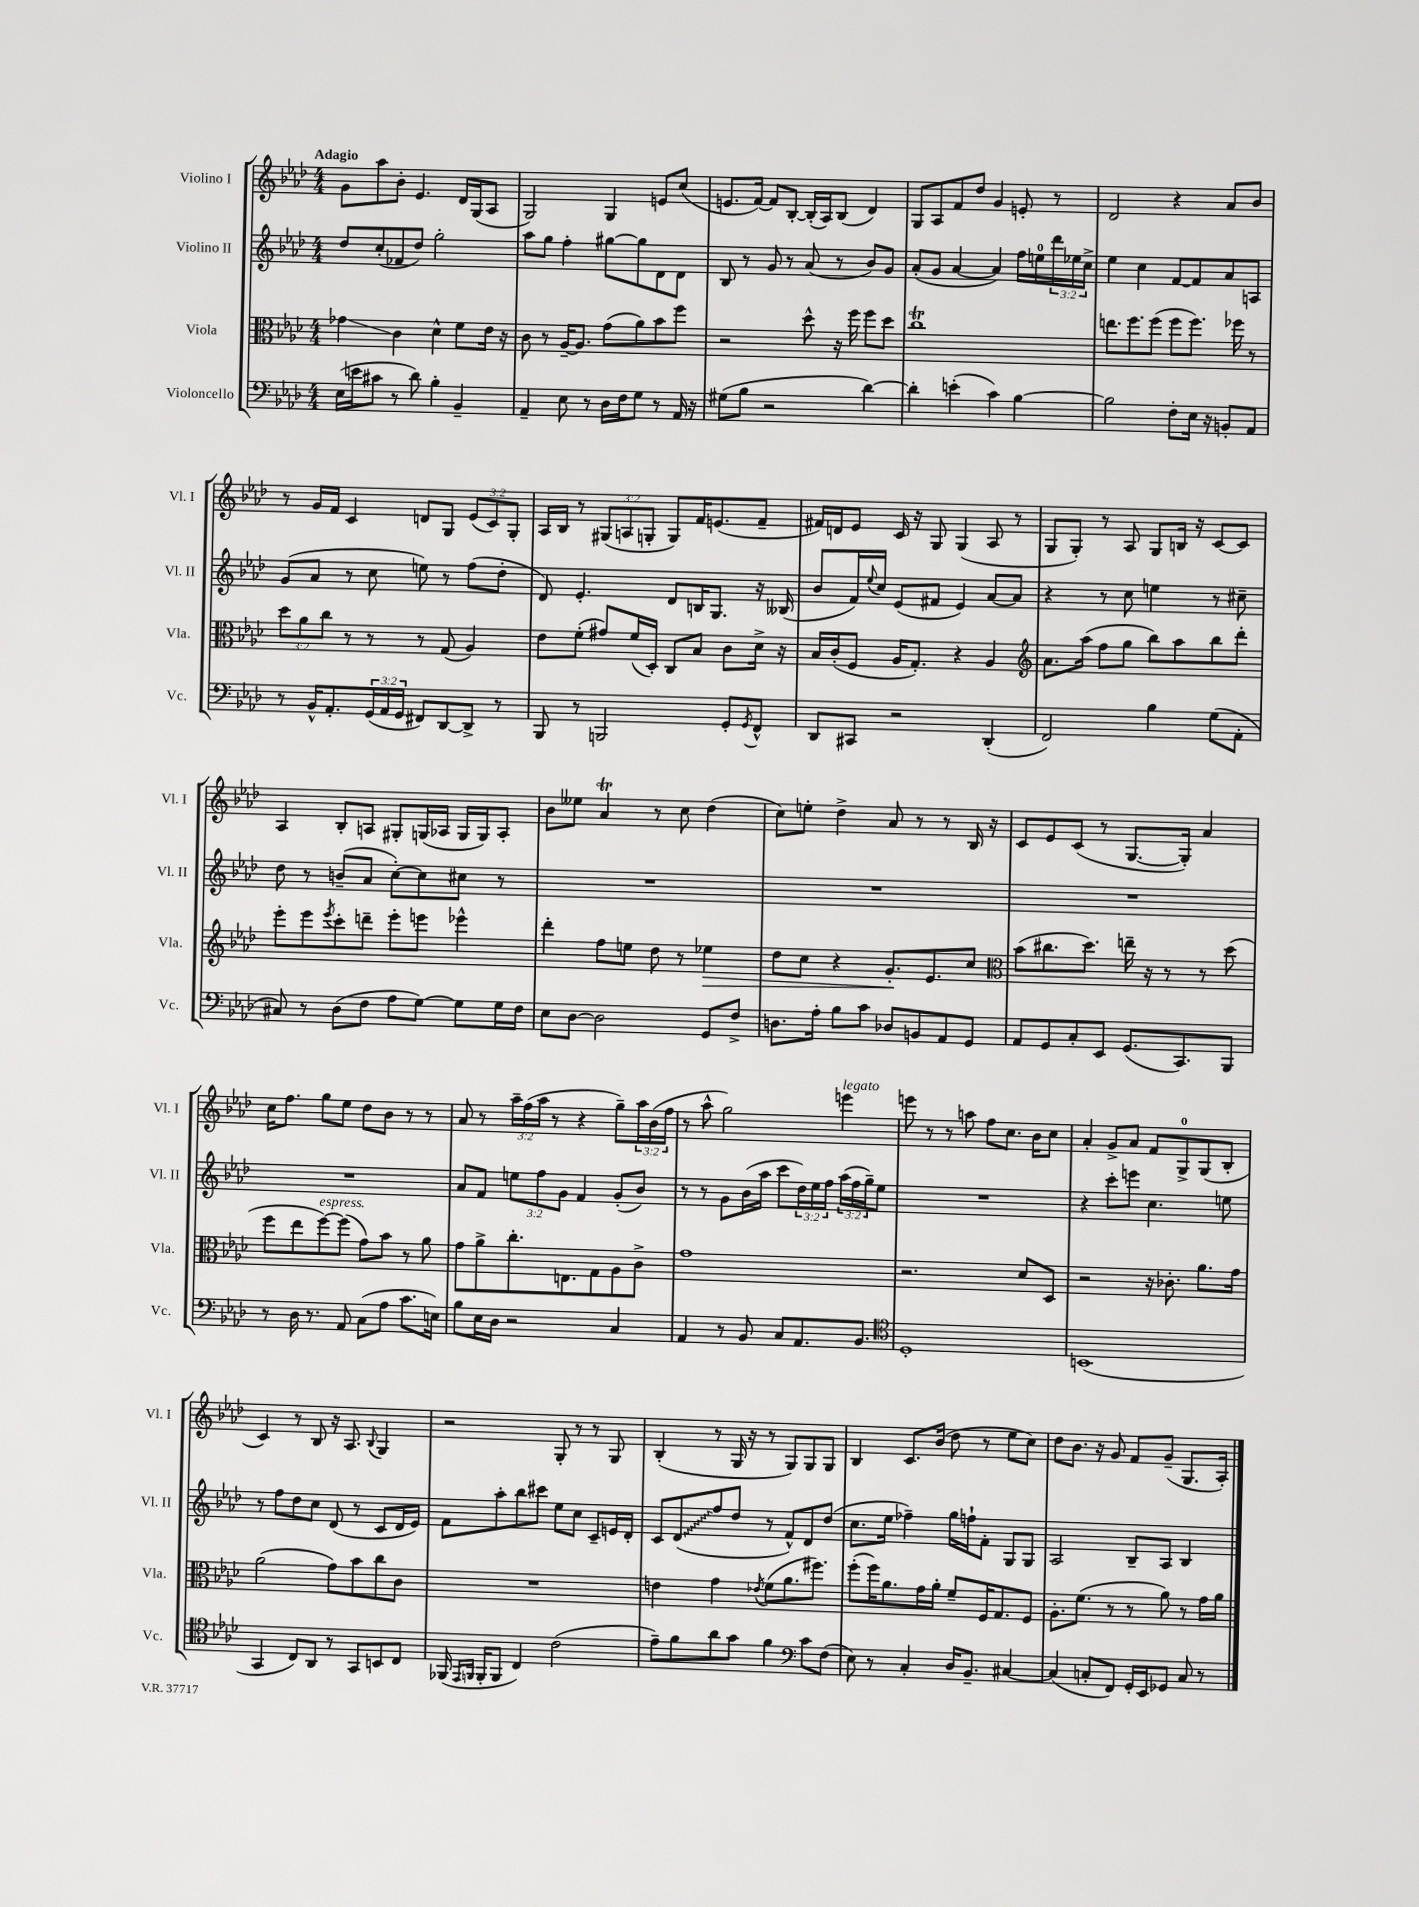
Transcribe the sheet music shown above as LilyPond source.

<<
\new StaffGroup <<
\new Staff = "s0" \with { instrumentName = "Violino I" shortInstrumentName = "Vl. I" } {
    \clef treble \key aes \major \numericTimeSignature \time 4/4 \override Staff.TupletNumber.text = #tuplet-number::calc-fraction-text \tempo "Adagio"
    g'8 aes''8 bes'8-. ees'4. des'16 g16( aes8 |
    g2) g4 e'8 c''8( |
    e'8. f'16~) f'8 bes8~-. bes16-.( aes16) bes8( des'4) |
    g8 aes8 f'8 des''8 g'4 e'8-. r8 |
    des'2 r4 aes'8 bes'8 |
    r8 g'16 f'16 c'4 d'8 g8 \tuplet 3/2 { ees'8( c'8) g8-. } |
    aes16 bes16 r8 \tuplet 3/2 { gis8( a8 g8-. } g8) f'16 e'8.( f'8-- |
    fis'16) d'16 ees'8 c'16 r16 g8 g4( aes8 r8 |
    g8 g8-.) r8 aes8 g8 b16 r16 c'8~ c'8 |
    aes4 bes8-. a8 gis8-. g16( aes16 g16 g16) aes8-. |
    bes'8 eeses''8 aes'4\trill r8 c''8 des''4( |
    c''8) e''8-. des''4-> aes'8 r8 r8 bes16 r16 |
    c'8 ees'8 c'8( r8 g8.~ g16-.) aes'4 |
    c''16 f''8. g''8 ees''8 des''8 bes'8 r8 r8 |
    aes'8 r8 \tuplet 3/2 { aes''16-- f''16( aes''16 } r8 r4 g''8--) \tuplet 3/2 { aes''16 bes'16( f''16 } |
    r8 aes''8-^ g''2) e'''4^\markup { \italic "legato" } |
    e'''8 r8 r8 a''8 f''8 c''8. bes'16 c''8 |
    aes'4-. g'8-> aes'8 f'8 g8-0-> g8( bes8-. |
    c'4) r8 bes8 r16 aes8. \appoggiatura { bes8 } g4 |
    r2 g8-. r8 r8 g8 |
    bes4-.( r8 g16 r16 r8 g8) g8 g8 |
    bes4 c'8. bes'16( des''8 r8 ees''8 c''8) |
    des''8 bes'8. r16 g'8 f'8 g'8--( g8. aes16-.) \bar "|." |
}
\new Staff = "s1" \with { instrumentName = "Violino II" shortInstrumentName = "Vl. II" } {
    \clef treble \key aes \major \numericTimeSignature \time 4/4 \override Staff.TupletNumber.text = #tuplet-number::calc-fraction-text
    des''8 c''8-.( fes'8 des''8) g''2-. |
    aes''8 g''8 f''4-. gis''8~ gis''8 des'8 des'8 |
    bes8 r8 g'8 r8 aes'8( r8 bes'8) g'8 |
    aes'8-.( g'8 aes'4~ aes'4) f''16 e''16-0 \tuplet 3/2 { des'''16 ees''16 c''16-> } |
    ees''4 c''4 f'8~ f'8 aes'8 a8 |
    g'8( aes'8 r8 c''8 e''8) r8 f''8( des''8-. |
    des'8) ees'4.-. des'8 b16 g8. r16 beses16( |
    bes'8 f'16) \appoggiatura { ees''8 } c''16 ees'8( fis'8 ees'4) aes'8~ aes'8 |
    r4 r8 c''8 e''4 r8 cis''8-- |
    des''8 r8 b'8--( aes'8 c''8~-.) c''8 cis''8 r8 |
    R1 |
    R1 |
    R1 |
    R1 |
    aes'8 f'8 \tuplet 3/2 { e''8 f''8 g'8 } f'4 g'8-.( bes'8) |
    r8 r8 g'8 bes'16( aes''16 c'''8 \tuplet 3/2 { des''16) ees''16 f''16 } \tuplet 3/2 { aes''16( f''16 g''16--) } ees''8 |
    R1 |
    r4 c'''8-. e'''8 c''4. e''8 |
    r8 f''8 des''8 c''8 des'8( r8 c'8 des'16 ees'16) |
    f'8 aes''8-. bes''8 cis'''8 ees''8 c''8 c'8-- e'16 des'16-. |
    c'8 \once \override Glissando.style = #'zigzag des'8\glissando( f''8 des''8 r8 f'8-^) des'8 des''8( |
    c''8. ees''16 fes''4--) g''16 f''16-! f'8-. g8 g8 |
    aes2 bes8-- aes8 bes4 \bar "|." |
}
\new Staff = "s2" \with { instrumentName = "Viola" shortInstrumentName = "Vla." } {
    \clef alto \key aes \major \numericTimeSignature \time 4/4 \override Staff.TupletNumber.text = #tuplet-number::calc-fraction-text
    ges'4\glissando c'4 des'4-^ f'8 ees'16 r16 |
    c'8 r8 aes16~-- aes8. g'8( aes'8) bes'8 f''8 |
    r2 des''8-^ r16 f''16 f''8 des''8 |
    c''1\trill |
    e''8. f''8. f''8( f''8 f''8.) fes''16 r8 |
    \tuplet 3/2 { des''8 aes'8 c''8 } r8 r8 r8 g8( aes4) |
    ees'8 f'8-.( gis'8) f'16( des16-.) c8 bes8 c'8 des'16-> r16 |
    bes16 c'16-.( f8 aes16 g8.-.) r4 aes4 |
    \clef treble aes'8. aes''16( f''8 g''8 bes''8) aes''8 bes''8 des'''8-. |
    ees'''8-. ees'''8 \acciaccatura { ees'''8 } c'''8-. d'''8-- ees'''8-. e'''8 ees'''4-^ |
    des'''4-. f''8 e''8 des''8 r8 ees''4\> |
    des''8 c''8 r4 g'8.-.\! ees'8. c''8 |
    \clef alto bes'8( cis''8. des''8.) e''16-- r16 r8 r8 des''8( |
    f''8 ees''8 f''8~^\markup { \italic "espress." }) f''8( g'8) bes'8 r8 aes'8 |
    g'8 aes'8-> c''8.-. e8. g8 aes8 c'8-> |
    g'1 |
    r2. des'8 des8 |
    r2 r16 ces'8.-. aes'8. g'16 |
    aes'2( g'8) bes'8 c''8 c'8 |
    R1 |
    e'4 g'4 \acciaccatura { ees'8 } f'8( aes'8. fis''8.) |
    f''8-.( f''16) aes'8. g'16 aes'16-. f'8-- f16 g8. f8 |
    aes8.-. f'8.( r8 r8 aes'8) r8 g'16 aes'16 \bar "|." |
}
\new Staff = "s3" \with { instrumentName = "Violoncello" shortInstrumentName = "Vc." } {
    \clef bass \key aes \major \numericTimeSignature \time 4/4 \override Staff.TupletNumber.text = #tuplet-number::calc-fraction-text
    ees16( e'16 cis'8 r8 des'8) bes4-. bes,4-- |
    aes,4-- ees8 r8 des16 f16 g8 r8 aes,16 r16 |
    gis8( bes8 r2 des'4~) |
    des'4-. e'4-.( c'4) bes4~ |
    bes2 f8-. ees16 r16 b,8-. aes,8 |
    r8 bes,16-^ aes,8.-. \tuplet 3/2 { g,16( aes,16 g,16 } fis,8) des,8~ des,8-> r8 |
    bes,,8 r8 b,,2 g,8-. \acciaccatura { g,8 } f,8-^ |
    des,8 cis,8 r2 des,4-.( |
    f,2) bes4 g8( aes,8-. |
    cis8) r8 des8( f8 aes8 g8~) g8 g16 f16 |
    ees8 des8~ des2 g,8 f8-> |
    d8. aes16-. bes8 c'8 des8 b,8 aes,8 g,8 |
    aes,8 g,8 c8-. ees,8 g,8.( c,8.) bes,,8 |
    r8 des16 r8. aes,8 c8( aes8 c'8. e16) |
    bes8 ees16 des16 r2 c4 |
    aes,4 r8 bes,8 c8 aes,8. bes,8. |
    \clef tenor des1-. |
    b,1( |
    g,4 c8) aes,8 r8 g,8 b,8 c8 |
    fes,16( \grace { ees,16 f,16 } f,16-. f,8 c4) c'2( |
    ees'8--) f'8 aes'8 g'8 f'4 \clef bass c'8 f8( |
    ees8) r8 c4-. des16 bes,8.-- cis4~ |
    cis4( c8-. f,8) g,16-. ees,16 ges,8 c8 r8 \bar "|." |
}
>>
>>
\layout { \context { \Score \remove "Bar_number_engraver" } }
